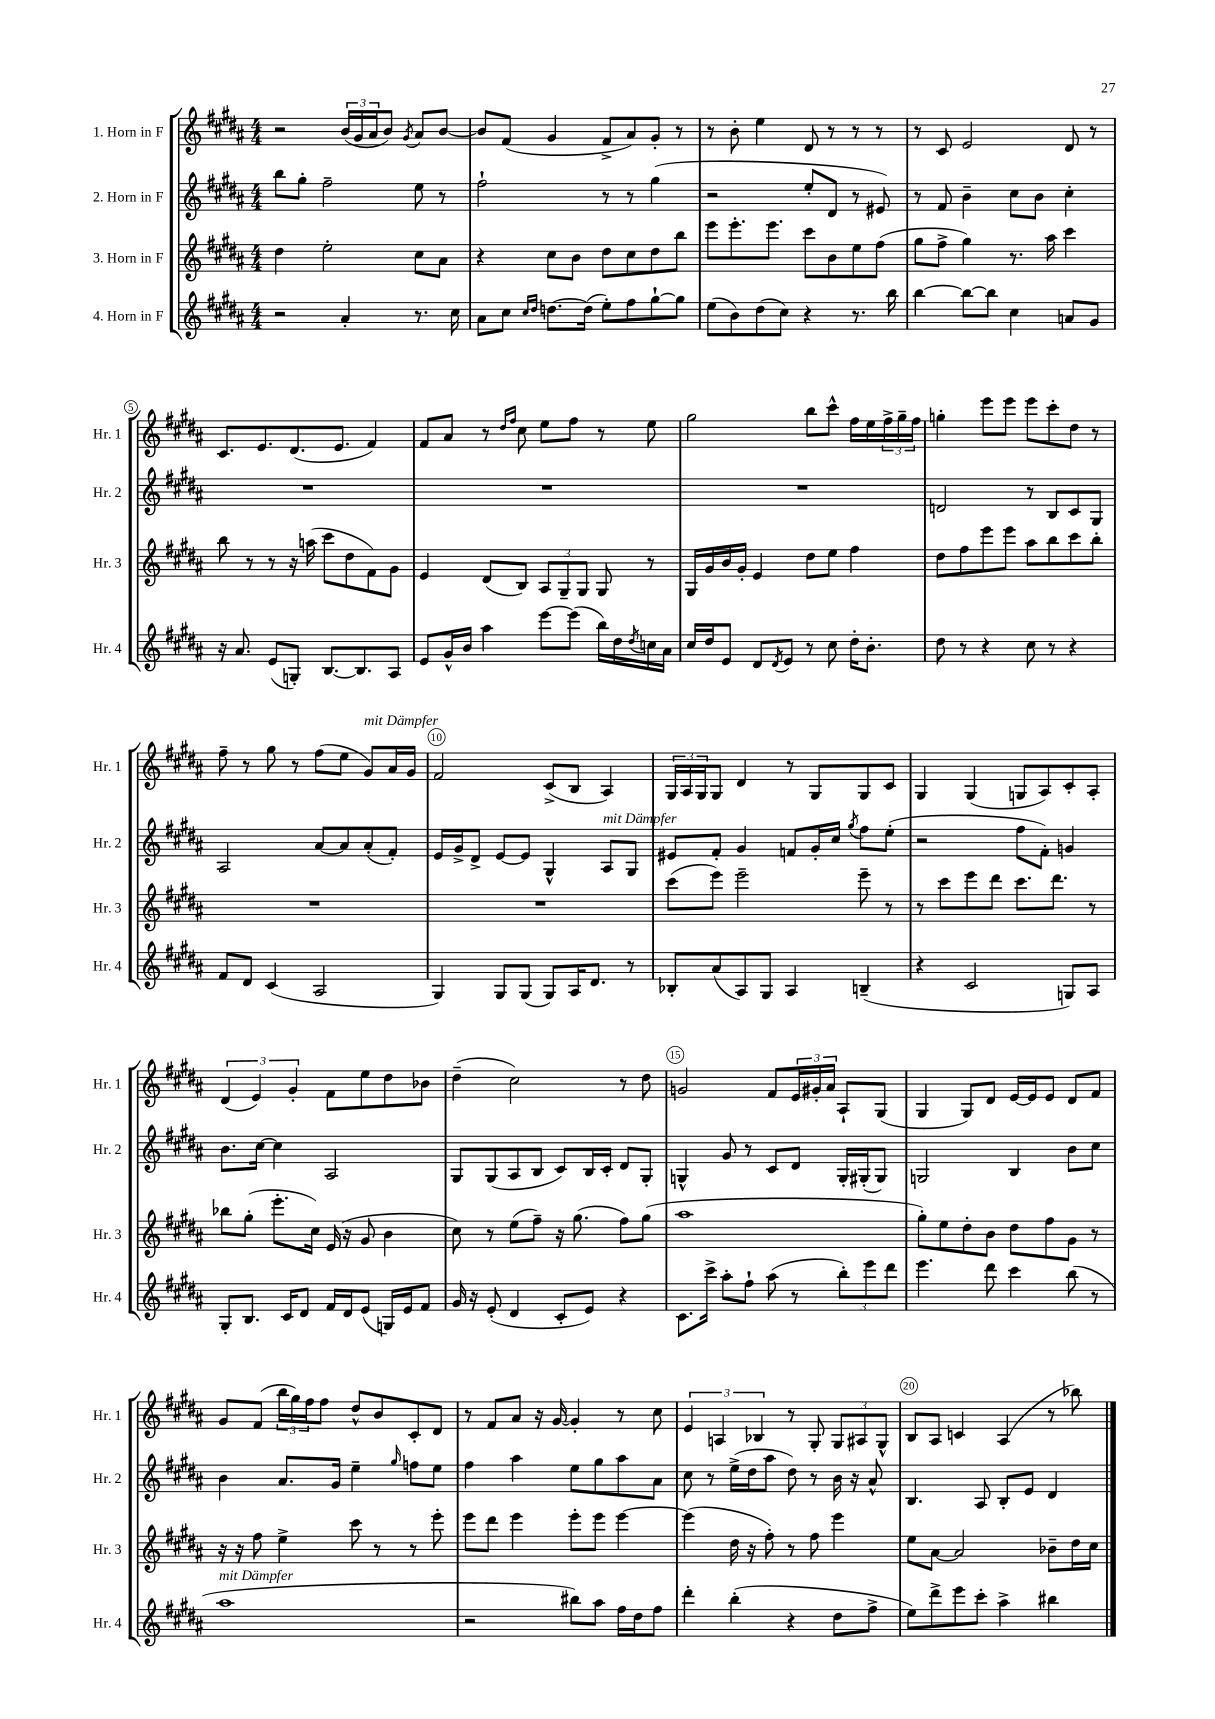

**kern	**kern	**kern	**kern
*part4	*part3	*part2	*part1
*staff4	*staff3	*staff2	*staff1
*I"4. Horn in F	*I"3. Horn in F	*I"2. Horn in F	*I"1. Horn in F
*I'Hr. 4	*I'Hr. 3	*I'Hr. 2	*I'Hr. 1
*clefG2	*clefG2	*clefG2	*clefG2
*k[f#c#g#d#a#]	*k[f#c#g#d#a#]	*k[f#c#g#d#a#]	*k[f#c#g#d#a#]
*M4/4	*M4/4	*M4/4	*M4/4
=1	=1	=1	=1
2r	4dd#\	8bb\L	2r
.	.	8gg#'\J	.
.	2ee'\	2ff#~\	.
4a#'/	.	.	(24b/LL
.	.	.	24g#/
.	.	.	24a#/J
.	.	.	8b/J)
.	.	.	8qg#/
8.r	8cc#\L	8ee\	8a#/L
.	8a#\J	8r	[8b/J
16cc#\	.	.	.
=2	=2	=2	=2
8a#\L	4r	2ff#`\	8b/L]
8cc#\J	.	.	(8f#/J
16qqcc#/LL	.	.	.
16qqdd#/JJ	.	.	.
[8.ddn\L	8cc#\L	.	4g#/
.	8b\J	.	.
(16dd\Jk]	.	.	.
8ee'\L)	8dd#\L	8r	8f#^/L
8ff#\	8cc#\	8r	8a#/)
[8gg#`\	8dd#\	(4gg#\	8g#'/J
8gg#\J]	8bb\J	.	8r
=3	=3	=3	=3
(8ee\L	8eee\L	2r	8r
8b\)	8.eee'\	.	8b'\
(8dd#\	.	.	4ee\
.	8.eee\J	.	.
8cc#\J)	.	.	.
4r	8ccc#\L	8ee'/L	8d#/
.	8b\	8d#/J	8r
8.r	8ee\	8r	8r
.	(8ff#\J	8e#X/)	8r
16bb\	.	.	.
=4	=4	=4	=4
[4bb\	8gg#\L	8r	8r
.	8ff#^\J	8f#/	8c#/
8bb\L_	4gg#\)	4b~\	2e/
8bb\J]	.	.	.
4cc#\	8.r	8cc#\L	.
.	.	8b\J	.
.	16aa#\	.	.
8an/L	4ccc#\	4cc#'\	8d#/
8g#/J	.	.	8r
!!LO:LB:g=z
=5	=5	=5	=5
16r	8bb\	1r	8.c#/L
8.a#/	.	.	.
.	8r	.	.
.	.	.	8.e/
(8e/L	8r	.	.
8Gn'/J)	16r	.	(8.d#/
.	(16aan\	.	.
[8.B/L	8ccc#\L	.	.
.	.	.	8.e/J
.	8dd#\	.	.
8.B/]	.	.	.
.	8f#\)	.	4f#/)
8A#/J	8g#\J	.	.
=6	=6	=6	=6
8e/L	4e/	1r	8f#/L
16g#^^/L	.	.	8a#/J
16b/JJ	.	.	.
4aa#\	(8d#/L	.	8r
.	.	.	16qqdd#/LL
.	.	.	16qqff#/JJ
.	8B/J)	.	8cc#\
[8eee\L	12A#/L	.	8ee\L
.	12G#~/	.	.
(8eee\J]	.	.	8ff#\J
.	12G#/J	.	.
16bb\LL)	8G#/	.	8r
16dd#\	.	.	.
8qdd#/	.	.	.
16ccn\	8r	.	8ee\
16a#\JJ	.	.	.
=7	=7	=7	=7
16cc#/LL	16G#/LL	1r	2gg#\
16dd#/J	16g#/	.	.
8e/J	16b/	.	.
.	16g#'/JJ	.	.
8d#/L	4e/	.	.
8qd#/	.	.	.
8e/J	.	.	.
8r	8dd#\L	.	8bb\L
8cc#\	8ee\J	.	8ccc#^^\J
16dd#'\KL	4ff#\	.	16ff#\LL
8.b'\J	.	.	16ee\
.	.	.	24ff#^\
.	.	.	24gg#~\
.	.	.	24ff#\JJ
=8	=8	=8	=8
8dd#\	8dd#\L	2dn/	4ggn'\
8r	8ff#\	.	.
4r	8eee\	.	8eee\L
.	8eee\J	.	8eee\J
8cc#\	8aa#\L	8r	8eee\L
8r	8bb\	8B/L	8ccc#'\
4r	8ccc#\	8c#/	8dd#\J
.	8bb'\J	8G#/J	8r
!!LO:LB:g=z
=9	=9	=9	=9
8f#/L	1r	2A#/	8ff#~\
8d#/J	.	.	8r
(4c#/	.	.	8gg#\
.	.	.	8r
2A#/	.	[8a#/L	(8ff#\L
.	.	8a#/]	8ee\J
!	!	!	!LO:TX:a:i:t=mit Dämpfer
.	.	(8a#'/	8g#/L)
.	.	8f#'/J)	16a#/L
.	.	.	16g#/JJ
=10	=10	=10	=10
4G#/)	1r	16e/LL	2f#/
.	.	16g#^/J	.
.	.	8d#^/J	.
8G#/L	.	[8e/L	.
(8G#/J	.	8e/J]	.
8G#/L)	.	4G#^^/	(8c#^/L
16A#/K	.	.	8B/J
8.d#/J	.	.	.
!	!	!LO:TX:a:i:t=mit Dämpfer	!
.	.	8A#/L	4A#/)
8r	.	8G#/J	.
=11	=11	=11	=11
8B-X'/L	(8ccc#\L	8e#X/L	24G#/LL
.	.	.	24A#/
.	.	.	24G#/J
(8a#/	8eee\J)	8f#'/J	8G#/J
8A#/)	2eee~\	4g#/	4d#/
8G#/J	.	.	.
4A#/	.	8fn/L	8r
.	.	16g#'/L	8G#/L
.	.	16cc#/JJ	.
.	.	8qgg#/	.
(4Bn~/	8eee~\	8ff#\L	8G#/
.	8r	(8ee'\J	8c#/J
=12	=12	=12	=12
4r	8r	2r	4G#/
.	8ccc#\L	.	.
2c#/	8eee\	.	(4G#/
.	8ddd#\J	.	.
.	8.ccc#\L	8ff#\L	8Gn/L
.	.	8f#'\J)	8A#/)
.	8.ddd#\J	.	.
8Gn/L)	.	4gn/	8c#'/
8A#/J	8r	.	8A#'/J
!!LO:LB:g=z
=13	=13	=13	=13
8G#'/L	8bb-X\L	8.b\L	(6d#/
8.B/J	(8gg#'\J	.	.
.	.	.	6e/)
.	.	[16cc#\Jk	.
.	8.eee'\L	4cc#\]	.
16c#/KL	.	.	.
.	.	.	6g#'/
8d#/J	.	.	.
.	16cc#\Jk)	.	.
16f#/LL	(16e/	2A#/	8f#\L
16d#/J	16r	.	.
(8e/J	8g#/	.	8ee\
16Gn/LL)	4b\	.	8dd#\
16e/J	.	.	.
8f#/J	.	.	8b-X\J
=14	=14	=14	=14
16g#/	8cc#\)	8G#/L	(4dd#~\
16r	.	.	.
(8e'/	8r	(8G#/	.
4d#/	(8ee\L	8A#/	2cc#\)
.	8ff#~\J)	8B/J	.
8c#'/L	16r	8c#/L)	.
.	(8.gg#\	.	.
8e/J)	.	16B/L	.
.	.	16c#'/JJ	.
4r	8ff#\L)	8d#/L	8r
.	(8gg#\J	8G#'/J	8dd#\
=15	=15	=15	=15
8.c#\L	1aa#	4Gn^^/	2gn/
16ccc#^\Jk	.	.	.
8aa#'\L	.	8g#/	.
8ff#`\J	.	8r	.
(8aa#\	.	8c#/L	8f#/L
8r	.	8d#/J	24e/L
.	.	.	24g#X'/
.	.	.	24a#/JJ
12bb'\L)	.	16G'/LL	8A#`/L
.	.	(16G#X'/J	.
12eee\	.	.	.
.	.	8G#/J)	(8G#/J
12ddd#\J	.	.	.
=16	=16	=16	=16
4.eee\	8gg#'\L)	2Gn/	4G#/
.	8ee\	.	.
.	8dd#'\	.	8G#/L)
8ddd#\	8b\J	.	8d#/J
4ccc#\	8dd#\L	4B/	[16e/LL
.	.	.	16e/J]
.	8ff#\	.	8e/J
(8bb\	8g#\J	8b\L	8d#/L
8r	8r	8cc#\J	8f#/J
!!LO:LB:g=z
=17	=17	=17	=17
!LO:TX:a:i:t=mit Dämpfer	!	!	!
1aa#	16r	4b\	8g#/L
.	16r	.	.
.	8ff#\	.	(8f#/J
.	4ee^\	8.a#/L	24bb\LL
.	.	.	24gg#\)
.	.	.	24ff#\J
.	.	.	8ff#\J
.	.	16g#/Jk	.
.	8ccc#\	4ee~\	8dd#^^/L
.	8r	.	8b/
.	.	16qqgg#/	.
.	8r	8ffn\L	8c#'/
.	8eee'\	8ee\J	8d#/J
=18	=18	=18	=18
2r	8eee\L	4ff#\	8r
.	8ddd#\J	.	8f#/L
.	4eee\	4aa#\	8a#/J
.	.	.	16r
.	.	.	[16g#/
8bb#X\L)	8eee'\L	8ee\L	4g#'/]
8aa#\J	8eee\J	8gg#\	.
16ff#\LL	[4eee\	8aa#\	8r
16dd#\J	.	.	.
8ff#\J	.	8a#\J	8cc#\
=19	=19	=19	=19
4ddd#'\	(4eee\]	8cc#\	6e/
.	.	8r	.
.	.	.	6An/
(4bb'\	16dd#\	(16ee^\LL	.
.	16r	16dd#\J	.
.	.	.	6B-X/
.	8ff#'\)	8aa#\J	.
4r	8r	8dd#\)	8r
.	8ff#\	8r	8G#'/
8dd#\L	4eee\	16b\	12G#/L
.	.	16r	.
.	.	.	12A#X/
8ff#^\J	.	8a#^^/	.
.	.	.	12G#^^/J
=20	=20	=20	=20
8ee\L)	8ee\L	4.B/	8B/L
8ddd#^\	[8a#\J	.	8A#/J
8eee\	2a#/]	.	4cn/
8ccc#'\J	.	8A#/	.
4aa#^\	.	8B'/L	(4A#/
.	.	8e/J	.
4bb#X\	8b-X~\L	4d#/	8r
.	16dd#\L	.	8bb-X\)
.	16cc#\JJ	.	.
==	==	==	==
*-	*-	*-	*-
